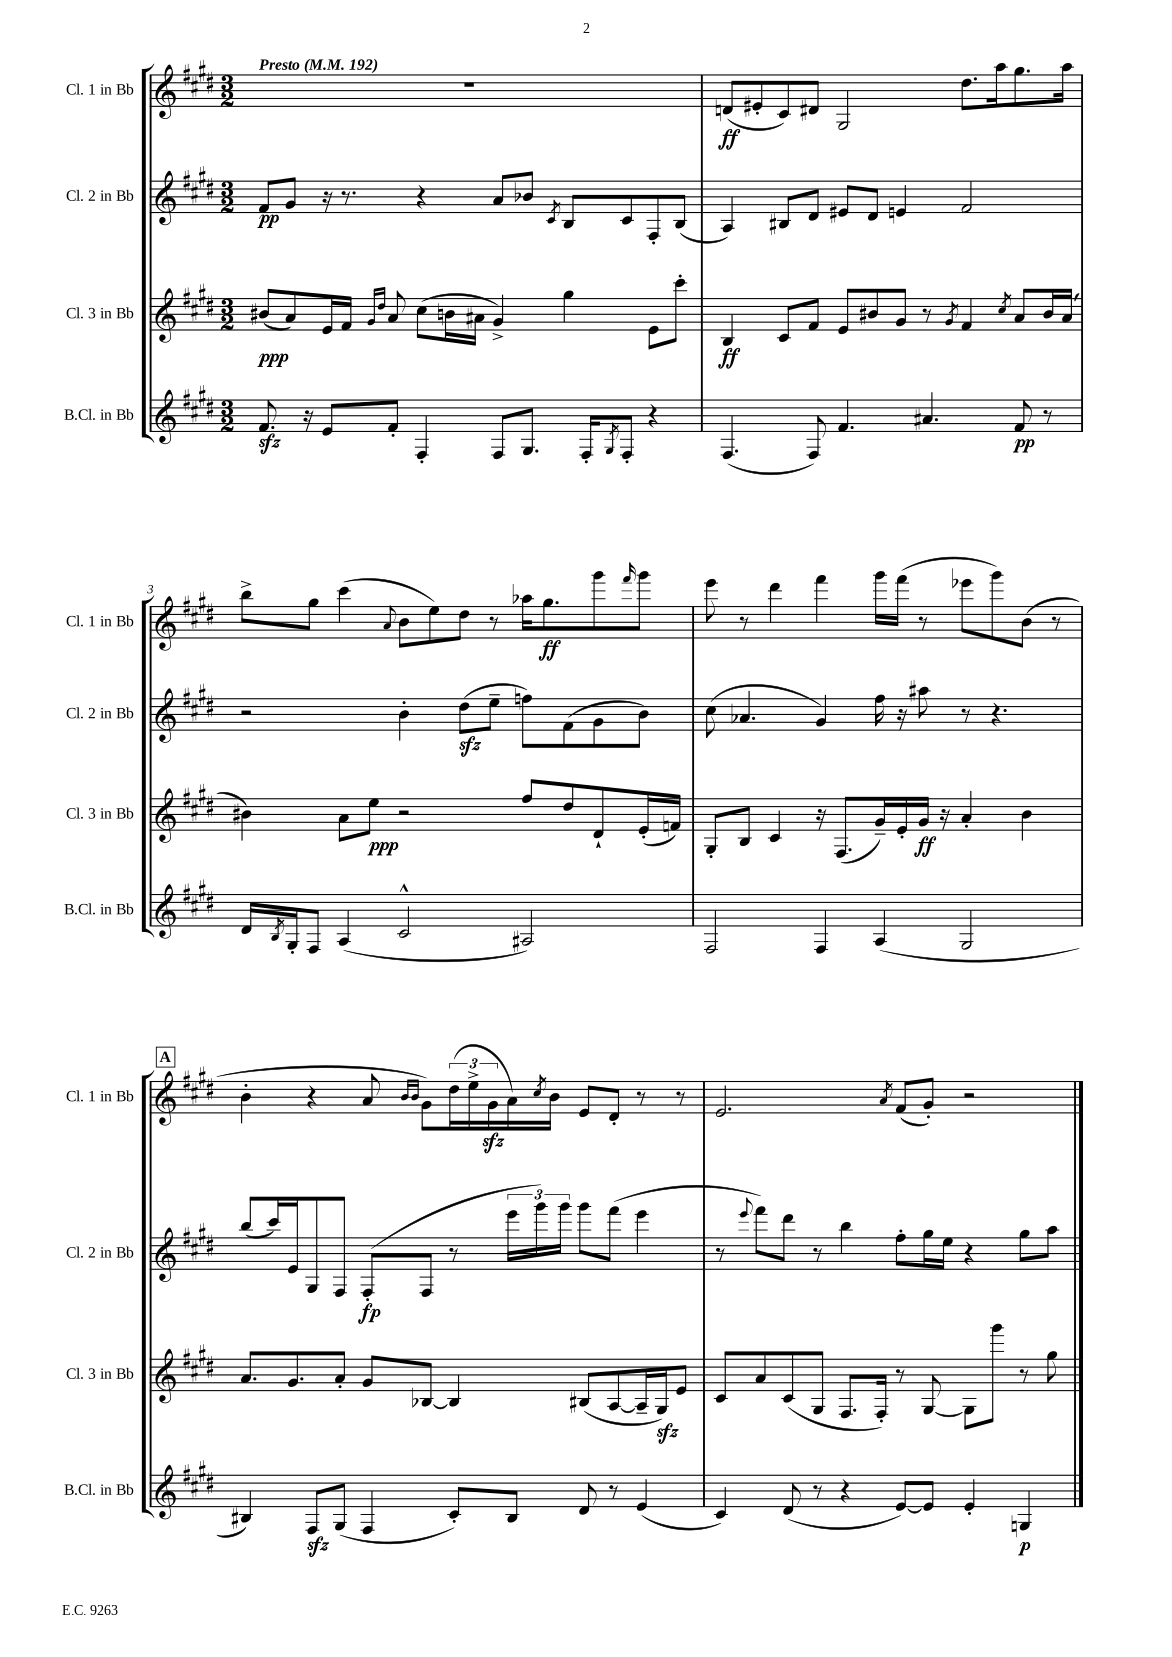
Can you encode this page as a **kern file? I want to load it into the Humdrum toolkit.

**kern	**kern	**kern	**kern
*staff4	*staff3	*staff2	*staff1
*clefG2	*clefG2	*clefG2	*clefG2
*k[f#c#g#d#]	*k[f#c#g#d#]	*k[f#c#g#d#]	*k[f#c#g#d#]
*M3/2	*M3/2	*M3/2	*M3/2
*MM192	*MM192	*MM192	*MM192
8.f#/	(8b#/L	8f#/L	1.r
.	8a/)	8g#/J	.
16r	.	.	.
8e/L	16e/L	16r	.
.	16f#/JJ	8.r	.
.	16qqg#/LL	.	.
.	16qqdd#/JJ	.	.
8f#'/J	8a/	.	.
4F#'/	(8cc#\L	4r	.
.	16b\L	.	.
.	16a#\JJ	.	.
8F#/L	4g#^/)	8a/L	.
8.G#/J	.	8b-/J	.
.	.	8qc#/	.
.	4gg#\	8B/L	.
16F#'/LK	.	.	.
8qG#/	.	.	.
8F#'/J	.	8c#/	.
4r	8e\L	8F#'/	.
.	8ccc#'\J	(8B/J	.
=	=	=	=
(4.F#/	4B/	4A/)	(8d/L
.	.	.	8e#'/
.	8c#/L	8B#/L	8c#/)
8F#/)	8f#/J	8d#/J	8d#/J
4.f#/	8e/L	8e#/L	2G#/
.	8b#/	8d#/J	.
.	8g#/J	4e/	.
4.a#/	8r	.	.
.	8qg#/	.	.
.	4f#/	2f#/	8.dd#\L
.	.	.	16aa\k
.	8qcc#/	.	.
8f#/	8a/L	.	8.gg#\
8r	16b#/L	.	.
.	(16a/JJ	.	16aa\Jk
=	=	=	=
16d#/LL	4b#\)	2r	8bb^\L
8qB/	.	.	.
16G#'/J	.	.	.
8F#/J	.	.	8gg#\J
(4A/	8a\L	.	(4ccc#\
.	8ee\J	.	.
.	.	.	8qqa/
2c#^^/	2r	4b'\	8b\L
.	.	.	8ee\)
.	.	(8dd#\L	8dd#\J
.	.	8ee~\J	8r
2A#/)	8ff#/L	8ff\L)	16aa-\LK
.	.	.	8.gg#\
.	8dd#/	(8f#\	.
.	8d#`/	8g#\	8ggg#\
.	.	.	16qqfff#/
.	(16e'/L	8b\J)	8ggg#\J
.	16f/JJ)	.	.
=	=	=	=
2F#/	8G#'/L	(8cc#\	8eee\
.	8B/J	4.a-/	8r
.	4c#/	.	4ddd#\
4F#/	16r	4g#/)	4fff#\
.	(8.F#/L	.	.
(4A/	16g#~/L)	16ff#\	16ggg#\LL
.	16e'/	16r	(16fff#\JJ
.	16g#/JJ	8aa#\	8r
.	16r	.	.
2G#/	4a'/	8r	8eee-\L
.	.	4.r	8ggg#\)
.	4b\	.	(8b\J
.	.	.	8r
=	=	=	=
4B#/)	8.a/L	(8bb/L	4b'\
.	.	16ccc#/L)	.
.	8.g#/	16e/J	.
8F#/L	.	8G#/	4r
(8G#/J	8a'/J	8F#/J	.
4F#/	8g#/L	(8F#'/L	8a/
.	.	.	16qqb/LL
.	.	.	16qqb/JJ
.	[8B-/J	8F#/J	8g#\L)
8c#'/L)	4B-/]	8r	(24dd#\L
.	.	.	24ee^\
.	.	.	24g#\
8B#/J	.	24eee\LL	16a\)
.	.	24ggg#\)	.
.	.	.	8qcc#/
.	.	.	16b\JJ
.	.	24ggg#\JJ	.
8d#/	(8B#/L	8ggg#\L	8e/L
8r	[8A/	(8fff#\J	8d#'/J
(4e/	16A~/]L	4eee\	8r
.	16G#/J)	.	.
.	8e/J	.	8r
=	=	=	=
4c#/)	8c#/L	8r	2.e/
.	.	8qqeee/	.
.	8a/	8fff#\L)	.
(8d#/	(8c#/	8ddd#\J	.
8r	8G#/J	8r	.
4r	8.F#/L	4bb\	.
.	16F#'/Jk)	.	.
.	.	.	8qa/
[8e/L)	8r	8ff#'\L	(8f#/L
8e/]J	[8G#/	16gg#\L	8g#'/J)
.	.	16ee\JJ	.
4e'/	8G#\]L	4r	2r
.	8ggg#\J	.	.
4G/	8r	8gg#\L	.
.	8gg#\	8aa\J	.
==	==	==	==
*-	*-	*-	*-
